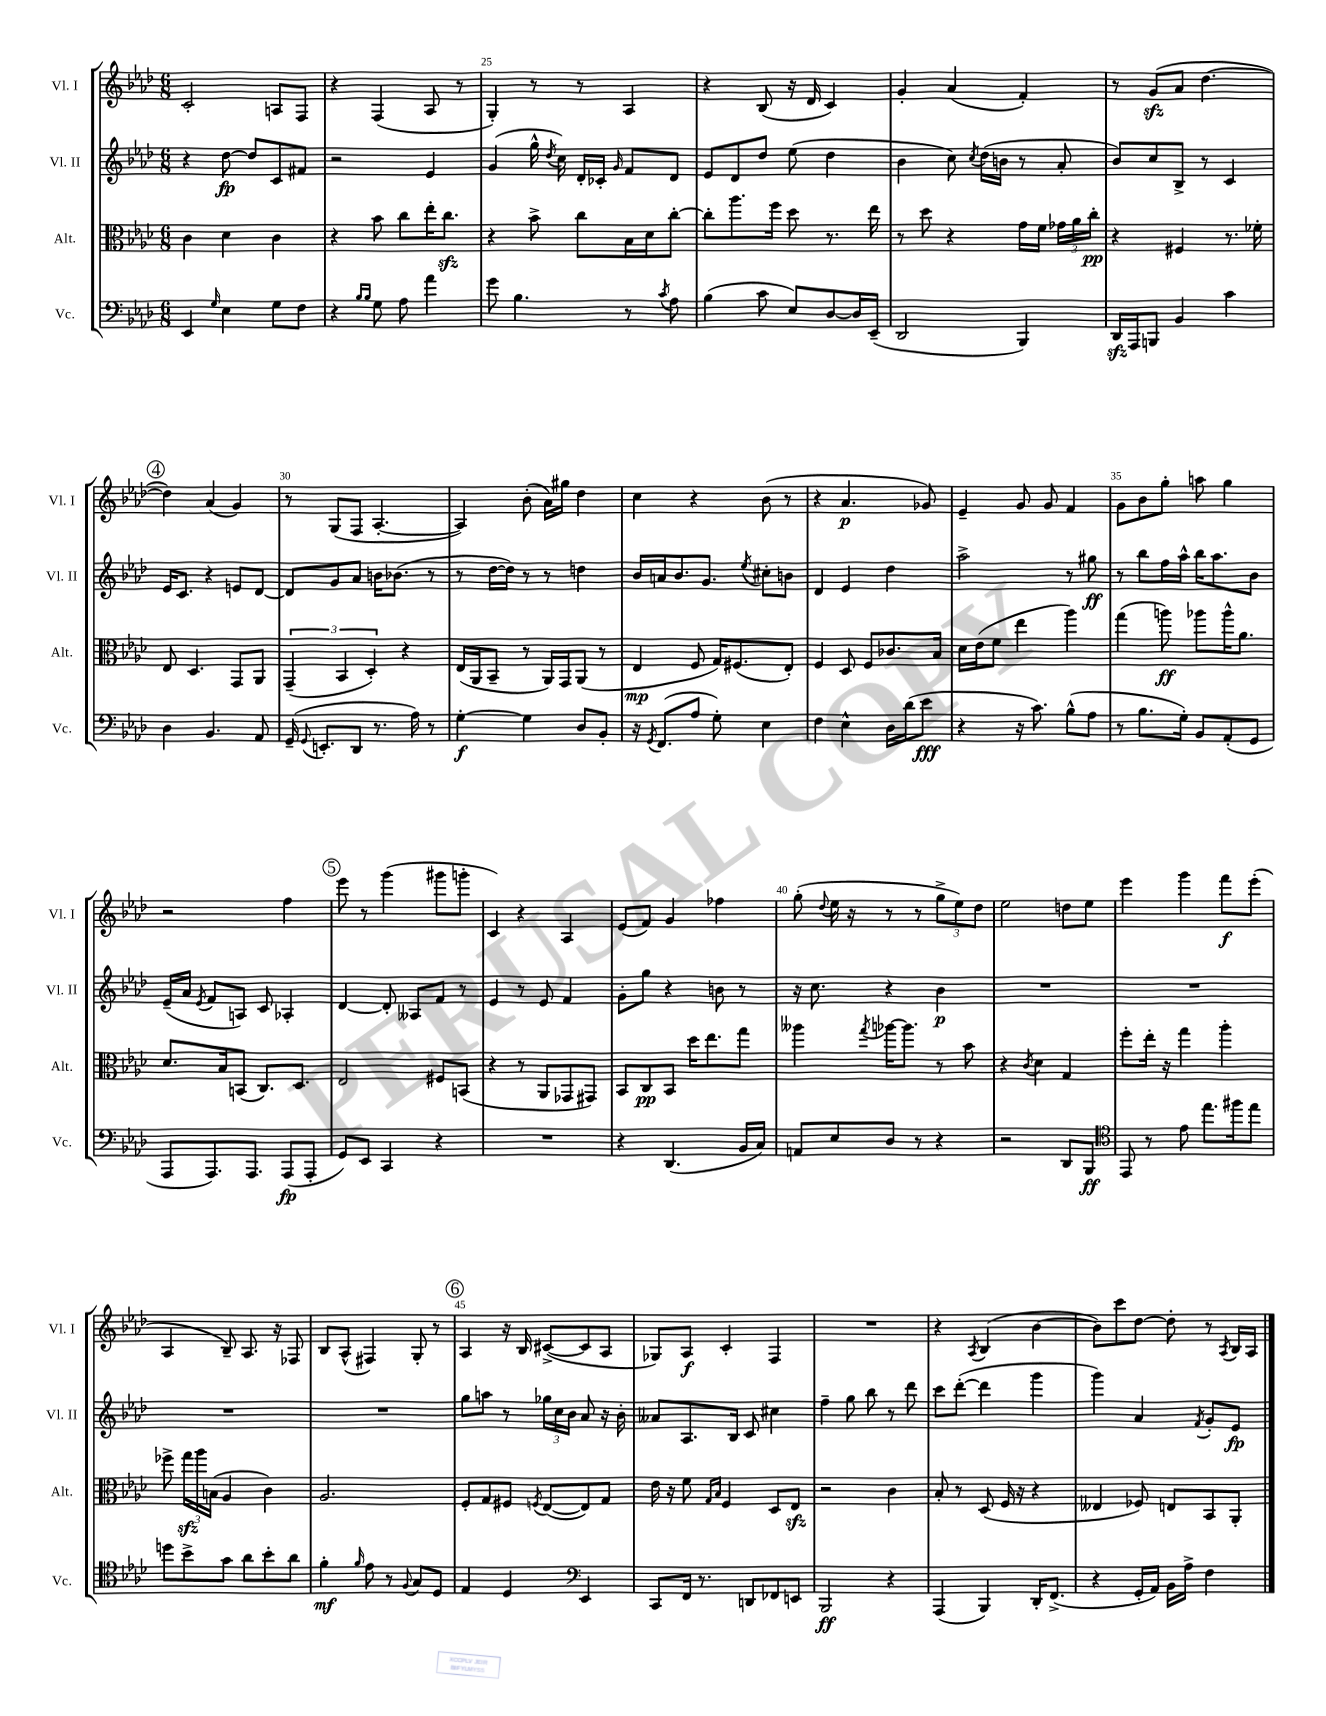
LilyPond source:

<<
\new StaffGroup <<
\new Staff = "s0" \with { instrumentName = "Vl. I" shortInstrumentName = "Vl. I" } {
    \clef treble \key aes \major \numericTimeSignature \time 6/8
    \autoBeamOff c'2-. a8[ f8] |
    r4 f4( aes8 r8 |
    g4-.) r8 r8 aes4 |
    r4 bes8( r16 des'16 c'4) |
    g'4-. aes'4( f'4-.) |
    r8 g'8[\sfz( aes'8] des''4.~ |
    \mark \markup { \circle "4" } des''4) aes'4( g'4) |
    r8 g8[( f8] aes4.~-. |
    aes4) bes'8-.( aes'16[) gis''16] des''4 |
    c''4 r4 bes'8( r8 |
    r4 aes'4.\p ges'8) |
    ees'4-- g'8 g'8 f'4 |
    g'8[ bes'8 g''8]-. a''8 g''4 |
    r2 f''4 |
    \mark \markup { \circle "5" } ees'''8 r8 g'''4( gis'''8[ g'''8]-. |
    c'4) r4 aes4 |
    ees'8[( f'8]) g'4 fes''4 |
    g''8-.( \appoggiatura { des''8 } ees''16 r16 r8 r8 \tuplet 3/2 { g''8[-> ees''8) des''8] } |
    ees''2 d''8[ ees''8] |
    ees'''4 g'''4 f'''8[\f ees'''8]-.( |
    aes4 bes8--) aes8. r16 fes8 |
    bes8[ aes8]-^( fis4) g8-. r8 |
    \mark \markup { \circle "6" } aes4 r16 bes16 cis'8[~->( cis'8 aes8] |
    ges8[) aes8]\f c'4-. f4 |
    R2. |
    r4 \acciaccatura { aes8 } bes4( bes'4~ |
    bes'8[) c'''8 des''8]~ des''8-. r8 \acciaccatura { aes8 } bes16[ aes16] \bar "|." |
}
\new Staff = "s1" \with { instrumentName = "Vl. II" shortInstrumentName = "Vl. II" } {
    \clef treble \key aes \major \numericTimeSignature \time 6/8
    \autoBeamOff r4 des''8~\fp des''8[ c'8 fis'8] |
    r2 ees'4 |
    g'4( g''16-^ \acciaccatura { des''8 } c''16) des'16[-. ces'16]-. \grace { g'16 } f'8[ des'8] |
    ees'8[ des'8 des''8] ees''8( des''4 |
    bes'4 c''8) \acciaccatura { c''8 } des''16[( b'16] r8 aes'8-. |
    bes'8[) c''8 bes8]-> r8 c'4 |
    \mark \markup { \circle "4" } ees'16[ c'8.] r4 e'8[ des'8]~ |
    des'8[ g'8 aes'8] b'16[ bes'8.]( r8 |
    r8 des''16[~ des''16]) r8 r8 d''4 |
    bes'16[ a'16 bes'8. g'8.] \acciaccatura { ees''8 } cis''8[-. b'8] |
    des'4 ees'4 des''4 |
    aes''2-> r8 gis''8\ff |
    r8 bes''8[ f''16 aes''16]-^ bes''16[ aes''8. bes'8] |
    ees'16[--( aes'16] \acciaccatura { ees'8 } f'8[ a8]) c'8 aes4-. |
    \mark \markup { \circle "5" } des'4~ des'8-. aeses8[ f'8] r8 |
    ees'4 r8 ees'8 f'4 |
    g'8[-. g''8] r4 b'8 r8 |
    r16 c''8. r4 bes'4\p |
    R2. |
    R2. |
    R2. |
    R2. |
    \mark \markup { \circle "6" } g''8[ a''8] r8 \tuplet 3/2 { ges''16[ c''16 bes'16] } aes'8 r16 bes'16-. |
    aeses'8[ aes8. bes16] c'8 cis''4 |
    f''4-- g''8 bes''8 r8 des'''8 |
    c'''8[ des'''8]~-.( des'''4 g'''4 |
    g'''4) aes'4 \acciaccatura { f'8 } g'8[-. ees'8]\fp \bar "|." |
}
\new Staff = "s2" \with { instrumentName = "Alt." shortInstrumentName = "Alt." } {
    \clef alto \key aes \major \numericTimeSignature \time 6/8
    \autoBeamOff c'4 des'4 c'4 |
    r4 bes'8 c''8[ ees''16-. c''8.]\sfz |
    r4 bes'8-> c''8[ bes16 des'16 c''8]~-. |
    c''8[-. aes''8. f''16] des''8 r8. ees''16 |
    r8 des''8 r4 g'16[ f'16] \tuplet 3/2 { ges'16[ aes'16 c''16]-.\pp } |
    r4 fis4 r8. fes'16-. |
    \mark \markup { \circle "4" } ees8 des4. g,8[ aes,8] |
    \tuplet 3/2 { g,4--( bes,4 des4-.) } r4 |
    ees16[( aes,16 bes,8]-- r8 aes,16[) g,16 aes,8]( r8 |
    ees4\mp f8 g16[) fis8.( ees8]-.) |
    f4 des8 f8[ ces'8. bes16] |
    des'16[ ees'16( f'8] ees''4 aes''4) |
    g''4( a''8\ff) aes''8[ aes''16-^ aes'8.] |
    des'8.[ bes16 b,8]( c8.[) des8.] |
    \mark \markup { \circle "5" } ees2 fis8[ b,8]( |
    r4 r8 aes,8[ ges,8 gis,8]) |
    bes,8[ c8\pp bes,8] des''16[ ees''8. g''8] |
    aeses''4 \acciaccatura { g''8 } aes''16[~ aes''8.] r8 bes'8 |
    r4 \acciaccatura { c'8 } des'4 g4 |
    f''8[-. ees''16]-. r16 g''4 aes''4-. |
    fes''8-> \tuplet 3/2 { g''16[\sfz aes''16 b16]( } aes4 c'4) |
    aes2. |
    \mark \markup { \circle "6" } f8[-. g8 fis8] \acciaccatura { f8 } ees8[~( ees8) g8] |
    ees'16 r16 f'8 \grace { g16[ bes16] } f4 des8[ ees8]\sfz |
    r2 c'4 |
    bes8-. r8 des8( f16 r16 r4 |
    eeses4 fes8) e8[ bes,8 aes,8]-. \bar "|." |
}
\new Staff = "s3" \with { instrumentName = "Vc." shortInstrumentName = "Vc." } {
    \clef bass \key aes \major \numericTimeSignature \time 6/8
    \autoBeamOff ees,4 \grace { g16 } ees4 g8[ f8] |
    r4 \grace { bes16[ bes16] } g8 aes8 aes'4 |
    g'8 bes4. r8 \acciaccatura { c'8 } aes8 |
    bes4( c'8 ees8[) des8~ des16 ees,16]--( |
    des,2 bes,,4) |
    des,16[\sfz aes,,16 b,,8] bes,4 c'4 |
    \mark \markup { \circle "4" } des4 bes,4. aes,8 |
    g,16--( \appoggiatura { g,8 } e,8.[-. des,8] r8. aes16) r8 |
    g4~-.\f g4 des8[ bes,8]-. |
    r16 \acciaccatura { g,8 } f,8.[( aes8] g8-.) ees4 |
    f4 ees4-^ des16[ des'16( ees'8]\fff |
    r4 r16 c'8.) bes8[-^( aes8] |
    r8 bes8.[ g16]-.) bes,8[ aes,8-.( g,8] |
    aes,,8[ aes,,8.) aes,,8.] aes,,8[\fp( aes,,8]-. |
    \mark \markup { \circle "5" } g,8[) ees,8] c,4 r4 |
    R2. |
    r4 des,4.( bes,16[ c16]) |
    a,8[ ees8 des8] r8 r4 |
    r2 des,8[ bes,,8]\ff |
    \clef tenor ees,8 r8 ees'8 ees''8.[ fis''16 ees''8] |
    d''8[ bes'8-> g'8] aes'8[ bes'8-. aes'8] |
    f'4-.\mf \grace { f'16 } ees'8 r8 \appoggiatura { f8 } g8[ des8] |
    \mark \markup { \circle "6" } ees4 des4 \clef bass ees,4 |
    c,8[ f,16] r8. d,8[ fes,8 e,8] |
    bes,,2\ff r4 |
    aes,,4( bes,,4) des,16[-. f,8.]->( |
    r4 g,16[-. aes,16]) bes,16[ aes16]-> f4 \bar "|." |
}
>>
>>
\layout { \context { \Score currentBarNumber = #23 \override BarNumber.break-visibility = ##(#f #t #t) barNumberVisibility = #(every-nth-bar-number-visible 5) } }
